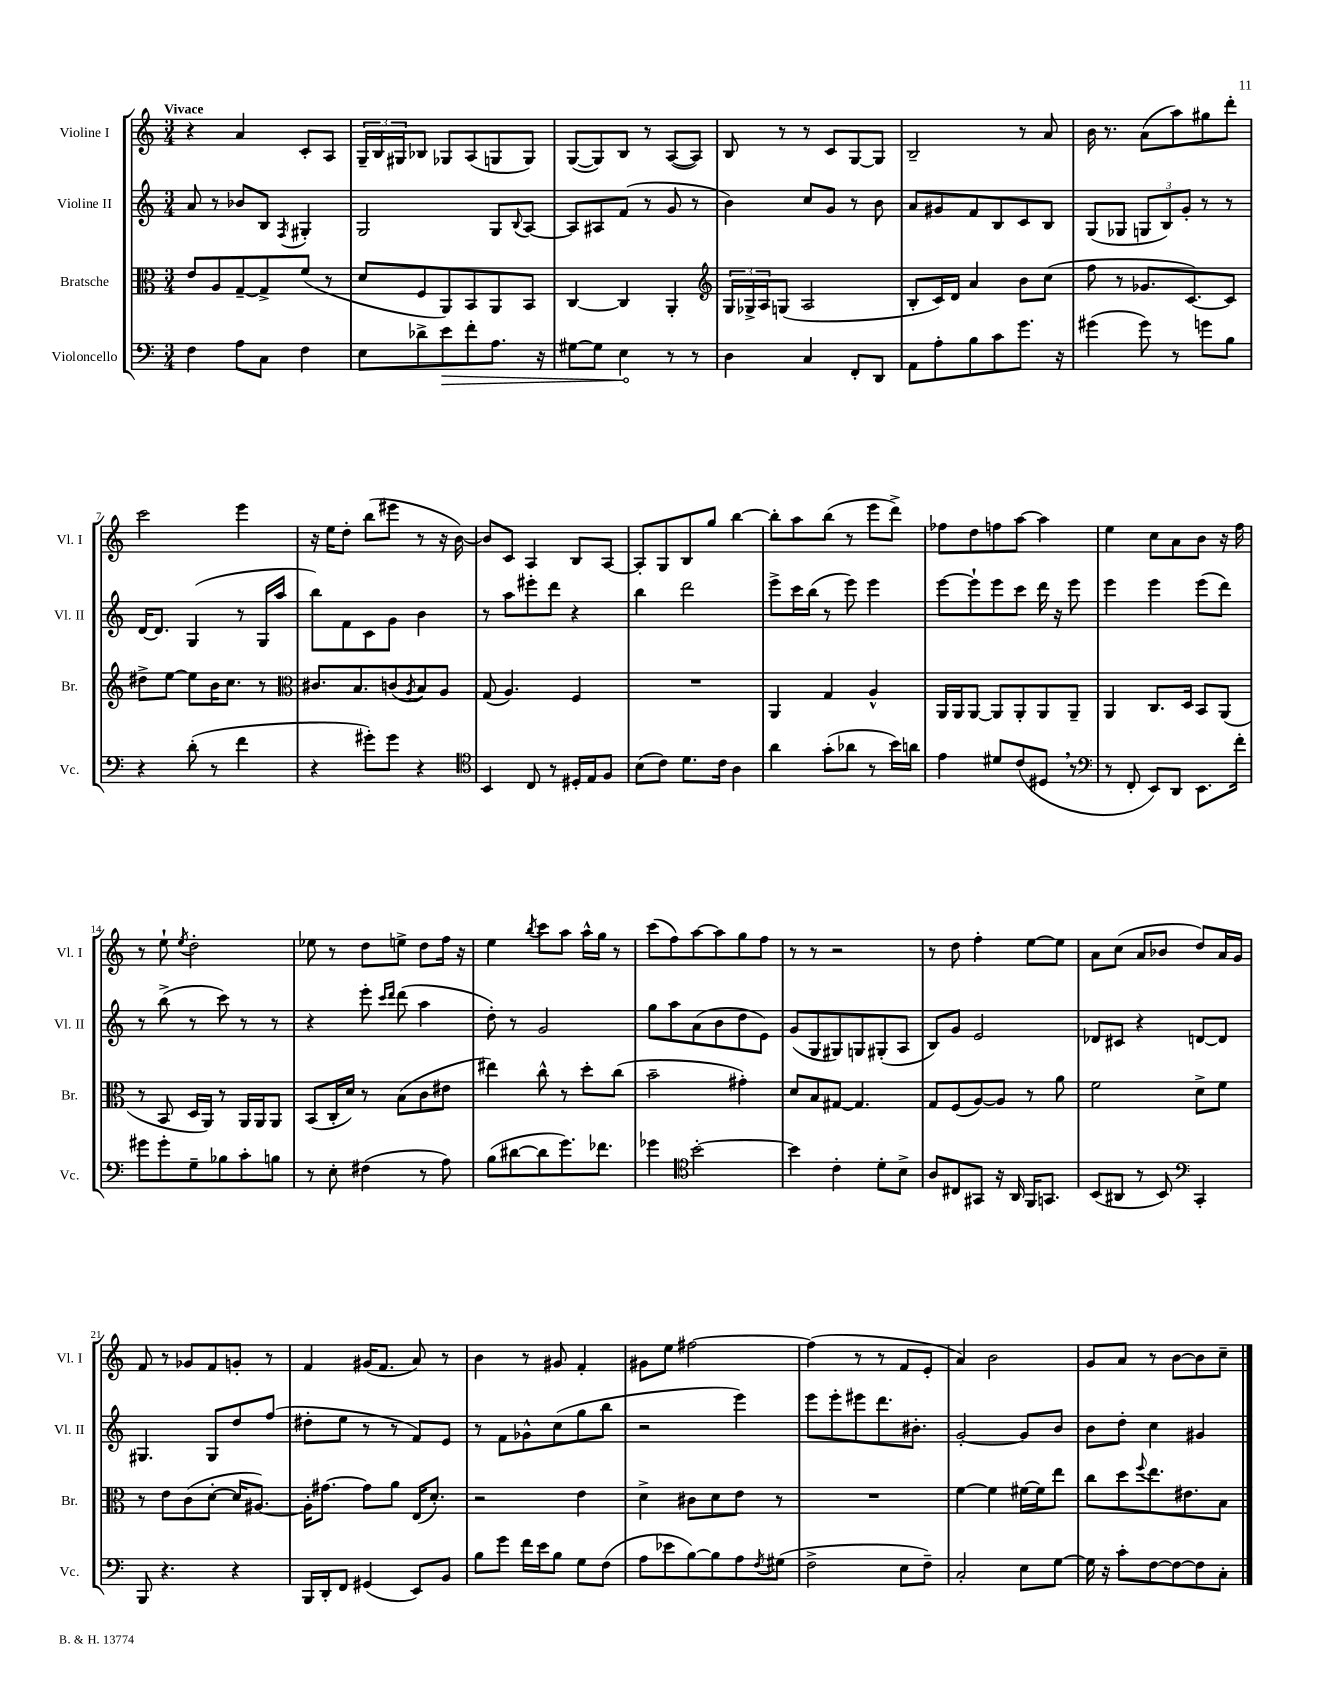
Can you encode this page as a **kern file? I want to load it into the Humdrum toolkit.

**kern	**dynam	**kern	**kern	**kern
*part4	*part4	*part3	*part2	*part1
*staff4	*staff4	*staff3	*staff2	*staff1
*I"Violoncello	*	*I"Bratsche	*I"Violine II	*I"Violine I
*I'Vc.	*	*I'Br.	*I'Vl. II	*I'Vl. I
*clefF4	*	*clefC3	*clefG2	*clefG2
*k[]	*	*k[]	*k[]	*k[]
*M3/4	*	*M3/4	*M3/4	*M3/4
=1	=1	=1	=1	=1
!	!	!	!	!LO:TX:a:B:t=Vivace
4F\	.	8e/L	8a/	4r
.	.	8A/	8r	.
8A\L	.	[8G~/	8b-X/L	4a/
8C\J	.	8G^/]	8B/J	.
.	.	.	8qF/	.
4F\	.	(8f/J	4G#X'/	8c'/L
.	.	8r	.	8A/J
=2	=2	=2	=2	=2
8E\L	.	8d/L	2G/	24G~/LL
.	.	.	.	24B/
.	.	.	.	24G#X/J
8d-X^\	.	8F/	.	8B-X/J
!	!LO:HP:b	!	!	!
8e\	>	8AA/)	.	8G-X/L
8f'\	.	8BB/	.	(8A/
8.A\J	.	8AA/	8G/L	8Gn/
.	.	.	8qqB/	.
.	.	8BB/J	[8A/J	8G/J)
16r	.	.	.	.
=3	=3	=3	=3	=3
[8G#X\L	.	[4C/	8A/L]	([8G/L
8G#\J]	.	.	8A#X/	8G/])
4E\	.	4C/]	(8f/J	8B/J
.	.	.	8r	8r
8r	]	4AA'/	8g/	([8A/L
8r	.	.	8r	8A/J])
=4	=4	=4	=4	=4
*	*	*clefG2	*	*
4D\	.	24G/LL	4b\)	8B/
.	.	24G-X^/	.	.
.	.	24A/J	.	.
.	.	(8Gn/J	.	8r
4C/	.	2A/	8cc/L	8r
.	.	.	8g/J	8c/L
8FF'/L	.	.	8r	[8G/
8DD/J	.	.	8b\	8G/J]
=5	=5	=5	=5	=5
8AA\L	.	8B'/L	8a/L	2B~/
8A'\	.	16c/L)	8g#X/	.
.	.	16d/JJ	.	.
8B\	.	4a/	8f/	.
8c\	.	.	8B/	.
8.g\J	.	8b\L	8c/	8r
.	.	(8cc\J	8B/J	8a/
16r	.	.	.	.
=6	=6	=6	=6	=6
(4g#X\	.	8ff\	(8G/L	16b\
.	.	.	.	8.r
.	.	8r	8G-X/J	.
8g#\)	.	8.g-X/L	12Gn/L	(8a\L
.	.	.	12B/)	.
8r	.	.	.	8aa\)
.	.	.	12g'/J	.
.	.	[8.c/)	.	.
8gn\L	.	.	8r	8gg#X\
8B\J	.	8c/J]	8r	8ddd'\J
!!LO:LB:g=z
=7	=7	=7	=7	=7
4r	.	8dd#X^\L	[16d/KL	2ccc\
.	.	.	8.d/J]	.
.	.	[8ee\J	.	.
(8d'\	.	8ee\L]	(4G/	.
8r	.	16b\K	.	.
.	.	8.cc\J	.	.
4f\	.	.	8r	4eee\
.	.	8r	16G/LL	.
.	.	.	16aa/JJ	.
=8	=8	=8	=8	=8
*	*	*clefC3	*	*
4r	.	8.c#X/L	8bb\L)	16r
.	.	.	.	16ee\KL
.	.	.	8f\	8dd'\J
.	.	8.B/	.	.
8g#X'\L)	.	.	8c\	(8bb\L
8g#\J	.	(8cn/	8g\J	8eee#X\J
.	.	8qA/	.	.
4r	.	8B/)	4b\	8r
.	.	8A/J	.	16r
.	.	.	.	[16b\)
=9	=9	=9	=9	=9
*clefC4	*	*	*	*
4BB/	.	(8G/	8r	8b/L]
.	.	4.A/)	8aa\L	8c/J
8C/	.	.	8eee#X'\	4A/
8r	.	.	8ddd\J	.
16D#X'/LL	.	4F/	4r	8B/L
16E/J	.	.	.	.
8F/J	.	.	.	[8A/J
=10	=10	=10	=10	=10
(8B\L	.	2.r	4bb\	8A'/L]
8c\J)	.	.	.	8G/
8.d\L	.	.	2ddd\	8B/
.	.	.	.	8gg/J
16c\Jk	.	.	.	.
4A\	.	.	.	[4bb\
=11	=11	=11	=11	=11
4a\	.	4AA/	8eee^\L	8bb'\L]
.	.	.	16ccc\L	8aa\
.	.	.	(16bb\JJ	.
(8g'\L	.	4G/	8r	(8bb\J
8a-X\J	.	.	8eee\)	8r
8r	.	4A^^/	4eee\	8eee\L
16b\LL)	.	.	.	8ddd^\J)
16an\JJ	.	.	.	.
=12	=12	=12	=12	=12
4e\	.	16AA/LL	[8eee\L	8ff-X\L
.	.	16AA/J	.	.
.	.	[8AA/J	8eee`\]	8dd\
8d#X/L	.	8AA/L]	8eee\	8ffn\
(8c/	.	8AA'/	8ccc\J	[8aa\J
8D#X,/J	.	8AA/	16ddd\	4aa\]
.	.	.	16r	.
8r	.	8AA~/J	8eee\	.
=13	=13	=13	=13	=13
*clefF4	*	*	*	*
8r	.	4AA/	4eee\	4ee\
8FF'/	.	.	.	.
8EE/L)	.	8.C/L	4eee\	8cc\L
8DD/J	.	.	.	8a\
.	.	16D/Jk	.	.
8.EE\L	.	8BB/L	(8eee\L	8b\J
.	.	(8AA/J	8ddd\J)	16r
16f'\Jk	.	.	.	16ff\
!!LO:LB:g=z
=14	=14	=14	=14	=14
8g#X\L	.	8r	8r	8r
8g#'\	.	8BB/	(8bb^\	8ee`\
.	.	.	.	8qee/
8G~\	.	16D/LL	8r	2dd'\
.	.	16AA/JJ)	.	.
8B-X\	.	8r	8ccc\)	.
8c'\	.	16AA/LL	8r	.
.	.	16AA/J	.	.
8Bn\J	.	8AA/J	8r	.
=15	=15	=15	=15	=15
8r	.	(8BB/L	4r	8ee-X\
8E'\	.	16C'/L	.	8r
.	.	16d/JJ)	.	.
(4F#X\	.	8r	8eee'\	8dd\L
.	.	.	16qqccc/LL	.
.	.	.	16qqddd/JJ	.
.	.	(8B\L	(8ddd\	8een^\J
8r	.	8c\	4aa\	8dd\L
8A\)	.	8e#X\J	.	16ff\Jk
.	.	.	.	16r
=16	=16	=16	=16	=16
(8B\L	.	4ee#X\)	8dd'\)	4ee\
[8d#X\	.	.	8r	.
.	.	.	.	8qbb/
8d#\]	.	8cc^^\	2g/	8ccc\L
8.g\)	.	8r	.	8aa\J
.	.	8dd'\L	.	16aa^^\LL
8.f-X\J	.	.	.	16gg\JJ
.	.	(8cc\J	.	8r
=17	=17	=17	=17	=17
4g-X\	.	2b~\	8gg\L	(8ccc\L
.	.	.	8aa\	8ff\)
*clefC4	*	*	*	*
[2b'\	.	.	(8a\	[8aa\
.	.	.	8b\	8aa\]
.	.	4g#X'\)	8dd\	8gg\
.	.	.	8e\J)	8ff\J
=18	=18	=18	=18	=18
4b\]	.	8d/L	(8g/L	8r
.	.	8B/	8G/	8r
4c'\	.	[8G#X/J	8G#X/)	2r
.	.	4.G#/]	8Gn/	.
8d'\L	.	.	(8G#X'/	.
8B^\J	.	.	8A/J	.
=19	=19	=19	=19	=19
8A/L	.	8G/L	8B/L)	8r
8C#X/	.	(8F/	8g/J	8dd\
8GG#X/J	.	[8A/)	2e/	4ff'\
16r	.	8A/J]	.	.
16AA/	.	.	.	.
16FF/KL	.	8r	.	[8ee\L
8.GGn/J	.	.	.	.
.	.	8a\	.	8ee\J]
=20	=20	=20	=20	=20
(8BB/L	.	2f\	8d-X/L	8a\L
8AA#X/J	.	.	8c#X/J	(8cc\J
8r	.	.	4r	8a/L
8BB/)	.	.	.	8b-X/J
*clefF4	*	*	*	*
4CC'/	.	8d^\L	[8dn/L	8dd/L)
.	.	8f\J	8d/J]	16a/L
.	.	.	.	16g/JJ
!!LO:LB:g=z
=21	=21	=21	=21	=21
8BBB/	.	8r	4.G#X/	8f/
4.r	.	8e\L	.	8r
.	.	(8c\	.	8g-X/L
.	.	[8d'\J	8G#/L	8f/
4r	.	16d/KL]	8dd/	8gn'/J
.	.	[8.A#X/J)	.	.
.	.	.	(8ff/J	8r
=22	=22	=22	=22	=22
16BBB/LL	.	16A#'\KL]	8dd#X'\L	4f/
16DD'/J	.	[8.g#X\J	.	.
8FF/J	.	.	8ee\J	.
(4GG#X/	.	8g#\L]	8r	(16g#X/KL
.	.	.	.	8.f/J
.	.	8a\J	8r	.
8EE/L)	.	(16E/KL	8f/L)	8a/)
.	.	8.d'/J)	.	.
8BB/J	.	.	8e/J	8r
=23	=23	=23	=23	=23
8B\L	.	2r	8r	4b\
8g\J	.	.	8f\L	.
16f\LL	.	.	8g-X^^\	8r
16e\J	.	.	.	.
8B\J	.	.	(8cc\	8g#X/
8G\L	.	4e\	8gg\	4f'/
(8F\J	.	.	8bb\J	.
=24	=24	=24	=24	=24
8A\L	.	4d^\	2r	8g#X\L
8e-X\	.	.	.	8ee\J
[8B\)	.	8c#X\L	.	[2ff#X\
8B\]	.	8d\	.	.
8A\	.	8e\J	4eee\)	.
8qF/	.	.	.	.
(8G#X\J	.	8r	.	.
=25	=25	=25	=25	=25
2F^\	.	2.r	8eee\L	(4ff#\]
.	.	.	8eee'\	.
.	.	.	8eee#X\	8r
.	.	.	8.ddd\	8r
8E\L	.	.	.	8f/L
.	.	.	8.b#X'\J	.
8F~\J)	.	.	.	8e'/J
=26	=26	=26	=26	=26
2C'/	.	[4f\	[2g'/	4a/)
.	.	4f\]	.	2b\
8E\L	.	[16f#X\LL	8g/L]	.
.	.	16f#\J]	.	.
[8G\J	.	8ee\J	8b/J	.
=27	=27	=27	=27	=27
16G\]	.	8cc\L	8b\L	8g/L
16r	.	.	.	.
8c'\L	.	8dd\	8dd'\J	8a/J
.	.	8qqff/	.	.
[8F\	.	8.ee\	4cc\	8r
8F\_	.	.	.	[8b\L
.	.	8.e#X\	.	.
8F\]	.	.	4g#X/	8b\]
8C'\J	.	8B\J	.	8cc~\J
==	==	==	==	==
*-	*-	*-	*-	*-
